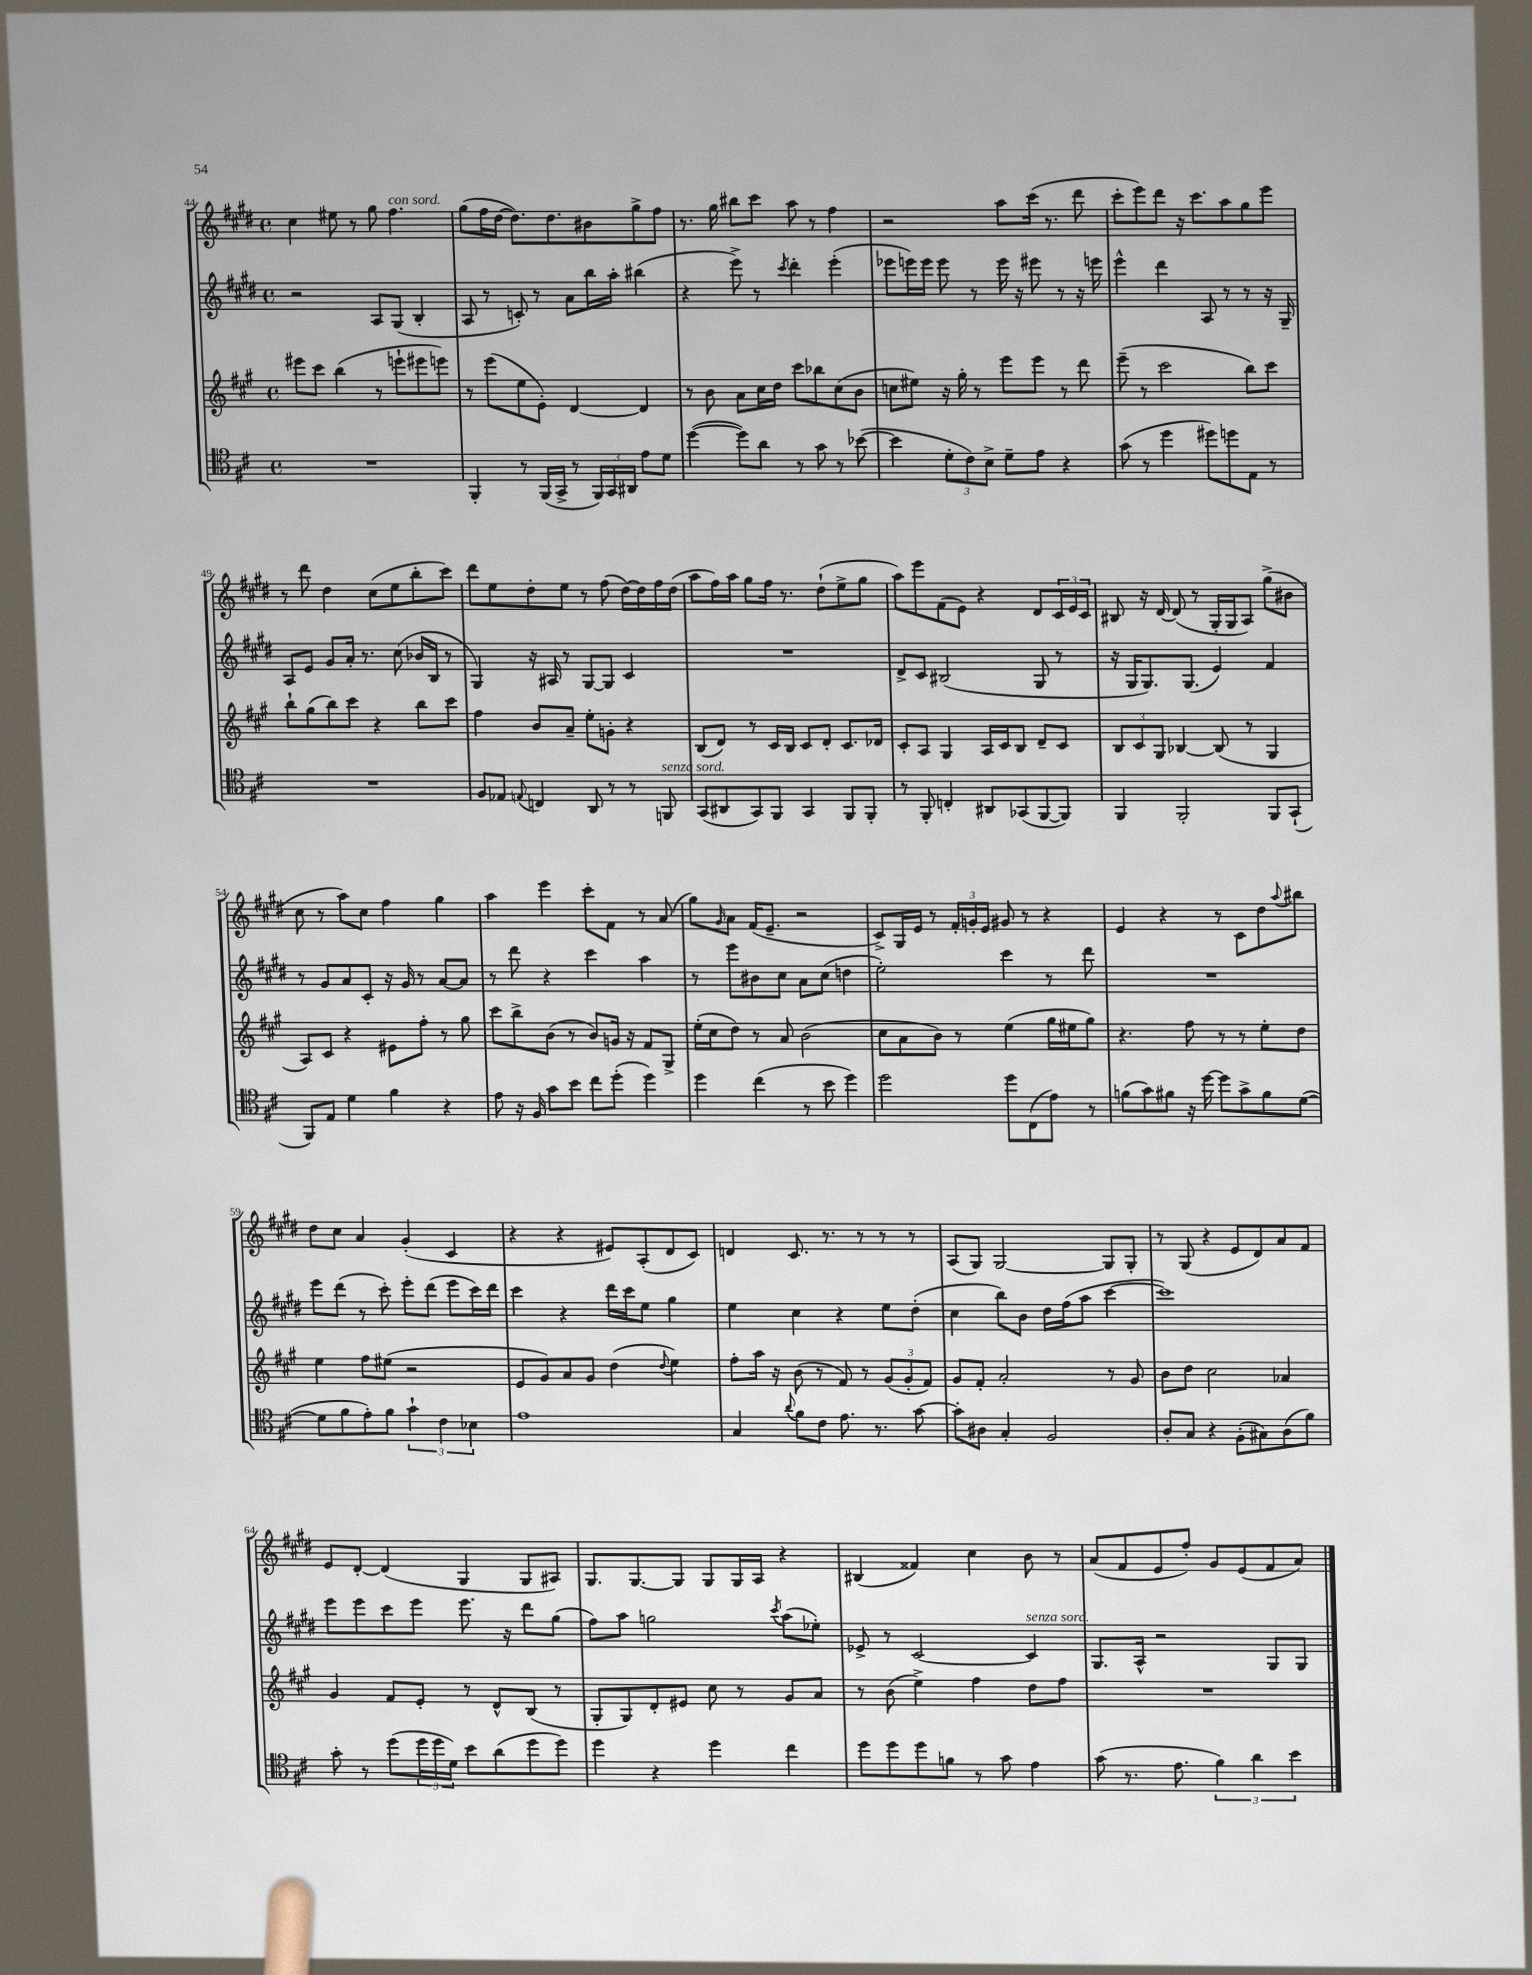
<<
\new StaffGroup <<
\new Staff = "s0" {
    \clef treble \key e \major \defaultTimeSignature \time 4/4
    cis''4 eis''8 r8 gis''8 fis''4.^\markup { \italic "con sord." } |
    gis''8( fis''16 dis''16~ dis''8.) dis''8. bis'8 gis''8-> fis''8 |
    r8. gis''16 bis''8 cis'''8 a''8 r8 fis''4 |
    r2 a''8 cis'''16( r8. dis'''8 |
    cis'''8-. e'''8) dis'''8 r16 cis'''8. a''8 gis''8 e'''8 |
    r8 dis'''8 dis''4 cis''8( e''8 b''8-. cis'''8) |
    dis'''8 e''8 dis''8-. e''8 r8 fis''8( dis''16~) dis''16 fis''16 dis''16( |
    a''8 fis''16) a''16 gis''8 fis''16 r8. dis''8-!( e''8-> gis''8 |
    a''8) e'''8 fis'8( e'8) r4 dis'8 \tuplet 3/2 { cis'16 e'16 cis'16 } |
    bis8 r16 dis'16~ dis'8( r8 gis16-. gis16 a8) gis''8->( bis'8 |
    cis''8 r8 a''8) cis''8 fis''4 gis''4 |
    a''4 e'''4 cis'''8-. fis'8 r8 a'8( |
    gis''8) \grace { gis'16 } a'8 fis'16( e'8.-- r2 |
    cis'8->) gis16 e'16 r8 \tuplet 3/2 { fis'16-. g'16-. e'16 } gis'8 r8 r4 |
    e'4 r4 r8 cis'8 dis''8 \appoggiatura { a''8 } bis''8 |
    dis''8 cis''8 a'4 gis'4-.( cis'4 |
    r4 r4 eis'8) a8-.( dis'8 cis'8) |
    d'4 cis'8. r8. r8 r8 r8 |
    a8( gis8) gis2~ gis8 gis8-. |
    r8 gis8( r4 e'8 dis'8) a'8 fis'8 |
    e'8 dis'8~-. dis'4( gis4 gis8 ais8) |
    gis8. gis8.~ gis8 gis8 gis16 a16 r4 |
    bis4( fisis'4) cis''4 b'8 r8 |
    a'8( fis'8 e'8 fis''8-.) gis'8 e'8( fis'8 a'8) \bar "|." |
}
\new Staff = "s1" {
    \clef treble \key e \major \defaultTimeSignature \time 4/4
    r2 a8 gis8( b4-. |
    a8 r8 c'8-.) r8 a'8 b''16 a''16-. bis''4( |
    r4 e'''8->) r8 \acciaccatura { cis'''8 } dis'''4-. e'''4-.( |
    ees'''8 e'''16) e'''16 e'''8 r8 e'''16 r16 eis'''8 r8 r16 e'''16 |
    e'''4-^ dis'''4 a8 r8 r8 r16 gis16-- |
    a8 e'8 gis'8 a'16-. r8. cis''8( bes'16 b16 r8 |
    gis4) r16 ais16 r8 gis8~ gis8 cis'4 |
    R1 |
    dis'8-> cis'8 bis2( gis8 r8 |
    r16 gis16 gis8.) gis8.( e'4) fis'4 |
    r8 gis'8 a'8 cis'8-. r16 gis'16 r8 a'8~ a'8 |
    r8 dis'''8 r4 cis'''4 a''4 |
    r8 e'''8 bis'8 cis''8 a'8 cis''8( d''4 |
    e''2-.) cis'''4 r8 dis'''8 |
    R1 |
    e'''8 dis'''8( r8 cis'''8-.) e'''8-. dis'''8( e'''8 cis'''16) dis'''16 |
    cis'''4 r4 dis'''16 cis'''16 e''8 gis''4 |
    e''4 cis''4 r4 e''8 dis''8-.( |
    cis''4 b''8) b'8 dis''16 fis''16( a''8 cis'''4~ |
    cis'''1) |
    e'''8 e'''8 cis'''8 e'''8 e'''8. r16 dis'''8 gis''8( |
    fis''8) a''8 g''2 \acciaccatura { cis'''8 } a''8( ees''8-.) |
    ees'8-> r8 cis'2~ cis'4^\markup { \italic "senza sord." } |
    gis8. a16-^ r2 gis8 gis8 \bar "|." |
}
\new Staff = "s2" {
    \clef treble \key a \major \defaultTimeSignature \time 4/4
    eis'''8 cis'''8 b''4( r8 e'''8-! eis'''8 e'''8) |
    r8 e'''8( e''8 e'8-.) d'4~ d'4 |
    r8 b'8 a'8 cis''16 d''16 cis'''8 bes''8 cis''8( b'8 |
    c''8 eis''8) r16 gis''16-. r8 e'''8 e'''8 r8 d'''8 |
    e'''8--( r8 cis'''2 b''8) cis'''8 |
    b''8-! gis''8( b''8) cis'''8 r4 b''8 cis'''8 |
    fis''4 b'8 a'8-- e''8-. g'8-. r4 |
    b8( d'8) r8 cis'16 b16 cis'8 d'8-. cis'8. des'16 |
    cis'8-. a8 gis4 a16 cis'16 b8 d'8-- cis'8 |
    \tuplet 3/2 { b8 cis'8 gis8 } bes4~ bes8( r8 gis4 |
    a8) cis'8 r4 eis'8 fis''8-. r8 gis''8 |
    cis'''8 b''8-> b'8( r8 b'8) g'16 r16 fis'8 gis8-> |
    e''16-.( cis''16 d''8) r8 a'8 b'2( |
    cis''8 a'8 b'8) r8 e''4( gis''16 eis''16 gis''8) |
    r4. fis''8 r8 r8 e''8-. d''8 |
    e''4 fis''8 eis''8( r2 |
    e'8 gis'8) a'8 gis'8 d''4( \appoggiatura { d''8 } e''4) |
    fis''8-. a''16 r16 b'8( r8 fis'8) r8 \tuplet 3/2 { gis'8( gis'8-. fis'8) } |
    gis'8 fis'8-. a'2-. r8 gis'8 |
    b'8 d''8 cis''2 aes'4 |
    gis'4 fis'8 e'8-. r8 d'8-^ b8( r8 |
    gis8-. gis8) d'8-. eis'8 cis''8 r8 gis'8 a'8 |
    r8 b'8( e''4->) fis''4 d''8 fis''8 |
    R1 \bar "|." |
}
\new Staff = "s3" {
    \clef tenor \key d \major \defaultTimeSignature \time 4/4
    R1 |
    fis,4-. r8 fis,16( g,16-> r8 \tuplet 3/2 { fis,16) g,16 ais,16 } e'8 d'8 |
    d''4~( d''8) a'8 r8 g'8 r8 bes'8~( |
    bes'4 \tuplet 3/2 { d'8-. cis'8) b8-> } d'8-- e'8 r4 |
    g'8( r8 d''4 dis''8) d''8 e8 r8 |
    R1 |
    fis8 ees8 \appoggiatura { e8 } c4 a,8 r8 r8 f,8^\markup { \italic "senza sord." } |
    g,8( ais,8 g,8) fis,8 g,4 fis,8 fis,8-. |
    r8 fis,8-. c4-. ais,8 ges,8( fis,8~ fis,8) |
    fis,4 fis,2-. fis,8 g,8-!( |
    fis,8) e8 d'4 fis'4 r4 |
    e'8 r16 fis16 g'8 b'8 cis''8 d''8-.( d''4) |
    d''4 cis''4( r8 b'8 d''4) |
    d''2 d''8 cis8( e'8) r8 |
    f'8( g'8) fis'8 r16 d''16~ d''8 g'8-> fis'8 d'8~( |
    d'8 fis'8 e'8-.) fis'8 \tuplet 3/2 { g'4-! cis'4 bes4 } |
    e'1 |
    g4 \appoggiatura { a'8 } fis'8 cis'8 e'8. r8. g'8~ |
    g'8-. ais8 g4-. fis2 |
    a8-. g8 r4 fis8-.( gis8) a8( fis'8) |
    g'8-. r8 d''8( \tuplet 3/2 { d''16 d''16 d'16) } b'8 a'8( d''8 d''8) |
    d''4 r4 d''4 cis''4 |
    d''8 d''8 d''8 f'8 r8 g'8 e'4 |
    g'8( r8. e'8. \tuplet 3/2 { fis'4) a'4 b'4 } \bar "|." |
}
>>
>>
\layout { \context { \Score currentBarNumber = #44 } }
